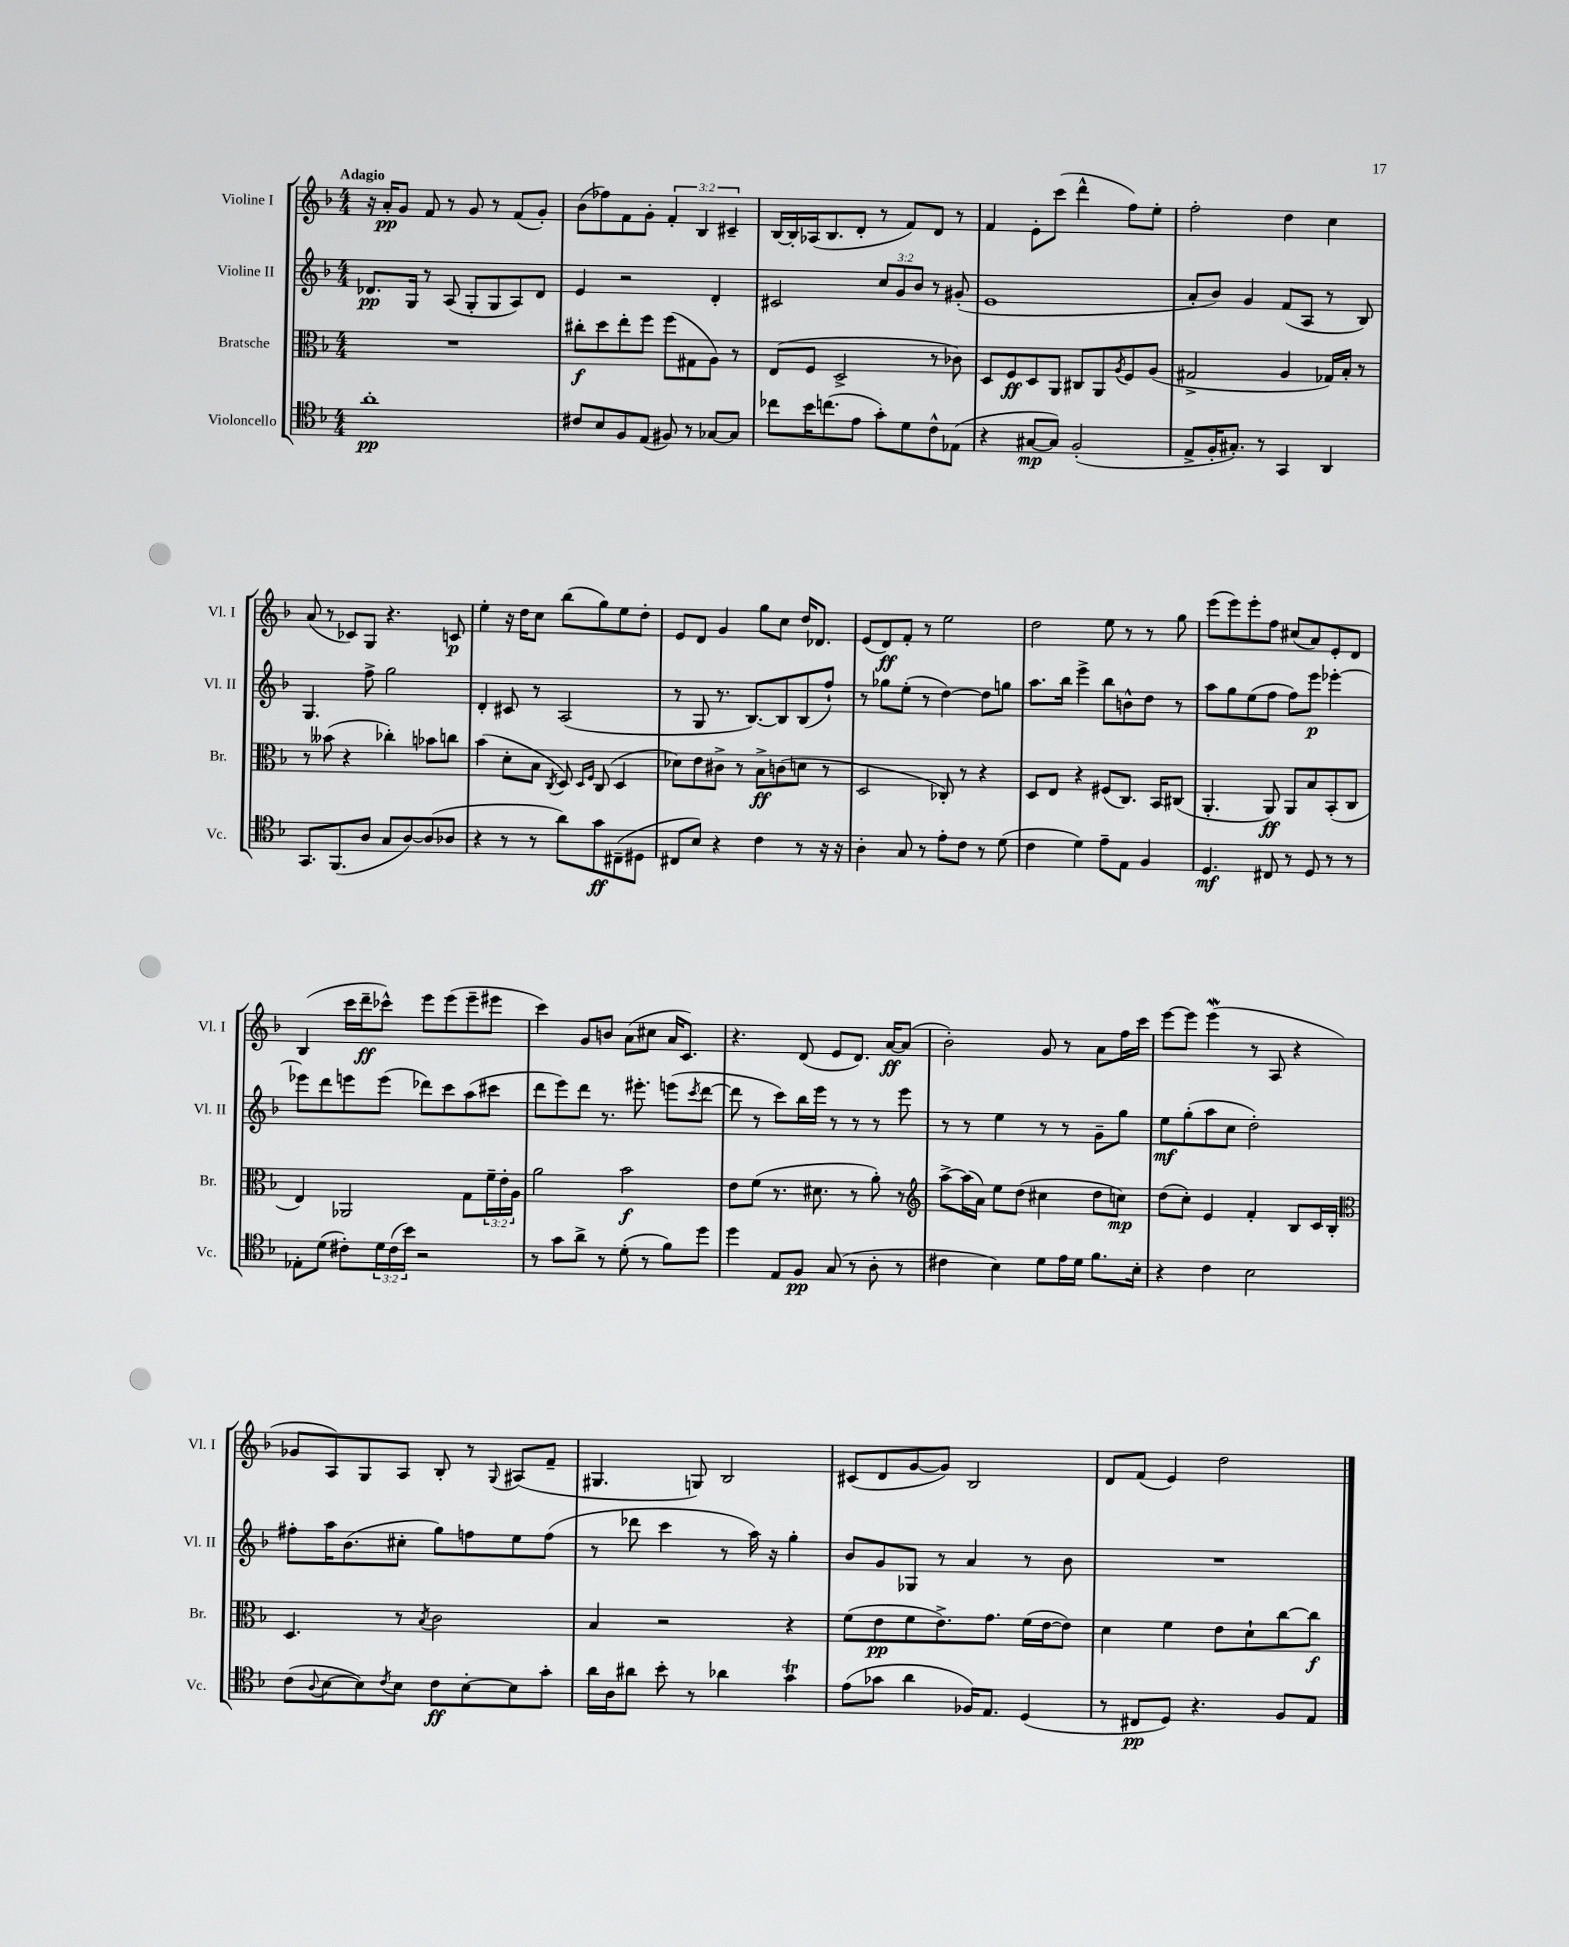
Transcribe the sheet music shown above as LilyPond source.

<<
\new StaffGroup <<
\new Staff = "s0" \with { instrumentName = "Violine I" shortInstrumentName = "Vl. I" } {
    \clef treble \key f \major \numericTimeSignature \time 4/4 \override Staff.TupletNumber.text = #tuplet-number::calc-fraction-text \tempo "Adagio"
    r16 a'16-.\pp g'8 f'8 r8 g'8 r8 f'8( g'8-.) |
    bes'8( fes''8) f'8 g'8-. \tuplet 3/2 { f'4-. bes4 cis'4-- } |
    bes16~ bes16-. aes16( bes8. d'8-. r8 f'8) d'8 r8 |
    f'4 e'8-. c'''8( d'''4-^ f''8) e''8-. |
    f''2-. d''4 c''4 |
    a'8( r8 ces'8) g8 r4. c'8\p |
    e''4-. r16 d''16 c''8 bes''8( g''8) e''8 d''8-. |
    e'8 d'8 g'4 g''8 c''8 d''16 des'8. |
    e'8( d'8\ff) f'8-. r8 e''2 |
    d''2 e''8 r8 r8 g''8 |
    e'''8( e'''8) e'''8-. f''8 cis''8( a'8) e'8-. d'8 |
    bes4( c'''16 d'''16--\ff ces'''8-^) e'''8 e'''8( e'''8-- eis'''8 |
    c'''4) g'8 b'8 a'8( cis''8 a'16 c'8.) |
    r4. d'8( e'8 d'8.) a'16~\ff a'8( |
    bes'2-.) g'8 r8 a'8 f''16 c'''16 |
    e'''8~ e'''8 e'''4\mordent( r8 a8 r4 |
    ges'8 a8) g8 a8 bes8-. r8 \appoggiatura { g8 } ais8( f'8-- |
    gis4. g8) bes2 |
    cis'8( d'8 g'8~ g'8) bes2 |
    d'8 f'8( e'4) d''2 \bar "|." |
}
\new Staff = "s1" \with { instrumentName = "Violine II" shortInstrumentName = "Vl. II" } {
    \clef treble \key f \major \numericTimeSignature \time 4/4 \override Staff.TupletNumber.text = #tuplet-number::calc-fraction-text
    des'8.\pp g16 r8 a8( g8-. g8 a8) des'8 |
    e'4 r2 d'4-. |
    cis'2 \tuplet 3/2 { c''8 g'8 bes'8 } r8 gis'8-.( |
    e'1 |
    a'8-. bes'8) g'4 f'8( a8 r8 bes8) |
    g4. f''8-> g''2 |
    d'4-. cis'8 r8 a2( |
    r8 g8 r8. bes8.~) bes8 bes8( f''8-!) |
    r8 ges''8 e''8-.( r8 d''4~) d''8 g''8 |
    a''8. bes''16 e'''4-> bes''8 b'8-^ d''8 r8 |
    a''8 g''8 e''8( f''8 f''8) e'''8\p ees'''4~-. |
    ees'''8 d'''8 e'''8 e'''8( des'''8) c'''8 a''8( cis'''8 |
    d'''8 e'''8) d'''8 r8. eis'''8.-. e'''8( \acciaccatura { c'''8 } d'''8~ |
    d'''8 r8 c'''8) bes''16 e'''16 r8 r8 r8 e'''8 |
    r8 r8 e''4 r8 r8 g'8-- g''8 |
    e''8\mf g''8-.( a''8 c''8 d''2-.) |
    fis''8-. a''16 bes'8.( cis''8-. g''8) f''8 e''8 f''8( |
    r8 des'''8 c'''4 r8 a''16) r16 g''4-. |
    bes'8 g'8 ges8 r8 a'4 r8 bes'8 |
    R1 \bar "|." |
}
\new Staff = "s2" \with { instrumentName = "Bratsche" shortInstrumentName = "Br." } {
    \clef alto \key f \major \numericTimeSignature \time 4/4 \override Staff.TupletNumber.text = #tuplet-number::calc-fraction-text
    R1 |
    cis''8-.\f d''8 e''8-. f''8 f''8( gis8 a8) r8 |
    e8( f8 d2-> r8 ces'8) |
    d8 f8\ff d8 a,8 cis8 a,8 \acciaccatura { a8 } f8 a8( |
    gis2-> a4 ges16) bes16-. r8 |
    r8 beses'8( r4 ces''4-.) bes'8 c''8 |
    bes'4( d'8-. bes8 \acciaccatura { c8 } d8) \grace { d16 f16 } c8( d4 |
    des'8) e'8 cis'8-> r8 bes8->\ff c'8( d'8 r8 |
    d2 ces8-.) r8 r4 |
    d8 e8 r4 fis8( c8.) bes,16 cis8( |
    a,4.-. a,8\ff) a,8 bes8 bes,8-.( c8 |
    e4) aes,2 g8 \tuplet 3/2 { f'16-- e'16-. a16 } |
    a'2 bes'2\f |
    e'8 f'8( r8. dis'8. r8 a'8-.) r8 |
    \clef treble a''8~-> a''16( a'16) e''8 d''8( cis''4 d''8 c''8\mp) |
    d''8( c''8-.) e'4 f'4-. bes8 c'16 bes16-. |
    \clef alto d4. r8 \acciaccatura { bes8 } c'2 |
    bes4 r2 r4 |
    f'8( e'8\pp f'8 e'8.->) g'8. f'16( e'16~ e'8) |
    d'4 f'4 e'8 d'8-! c''8~ c''8\f \bar "|." |
}
\new Staff = "s3" \with { instrumentName = "Violoncello" shortInstrumentName = "Vc." } {
    \clef tenor \key f \major \numericTimeSignature \time 4/4 \override Staff.TupletNumber.text = #tuplet-number::calc-fraction-text
    a'1-.\pp |
    cis'8 bes8 f8 e8( fis8) r8 ges8~ ges8 |
    ces''8 bes'16 c''8.( e'8 g'8-.) d'8 c'8-^ ees8( |
    r4 gis8~\mp gis8) f2-.( |
    e8-> f16-. gis8.-.) r8 g,4 a,4 |
    g,8. f,8.( a8 g8 a8~) a8( aes8 |
    r4 r8 r8 a'8) g'8\ff cis8--( dis8 |
    cis8 bes8) r4 c'4 r8 r16 r16 |
    a4-. g8 r8 e'8-. c'8 r8 d'8( |
    c'4 d'4) e'8-- e8 f4 |
    d4.\mf cis8 r8 d8 r8 r8 |
    ees8-. d'8( cis'8-.) \tuplet 3/2 { d'16 cis'16( bes'16) } r2 |
    r8 g'8 a'8-> r8 d'8-.( r8 f'8) d''8 |
    d''4 e8 f8\pp g8( r8 a8-. r8 |
    cis'4 bes4) d'8 e'16 d'16 f'8. bes16-. |
    r4 c'4 bes2 |
    c'8( \appoggiatura { a8 } bes8~ bes8) \acciaccatura { c'8 } bes8 c'8\ff bes8~-. bes8 g'8-. |
    a'16 a16 ais'8 bes'8-. r8 aes'4 g'4\trill |
    e'8( ges'8 a'4 fes16) e8. d4( |
    r8 cis8\pp d8) r4. f8 e8 \bar "|." |
}
>>
>>
\layout { \context { \Score \remove "Bar_number_engraver" } }
